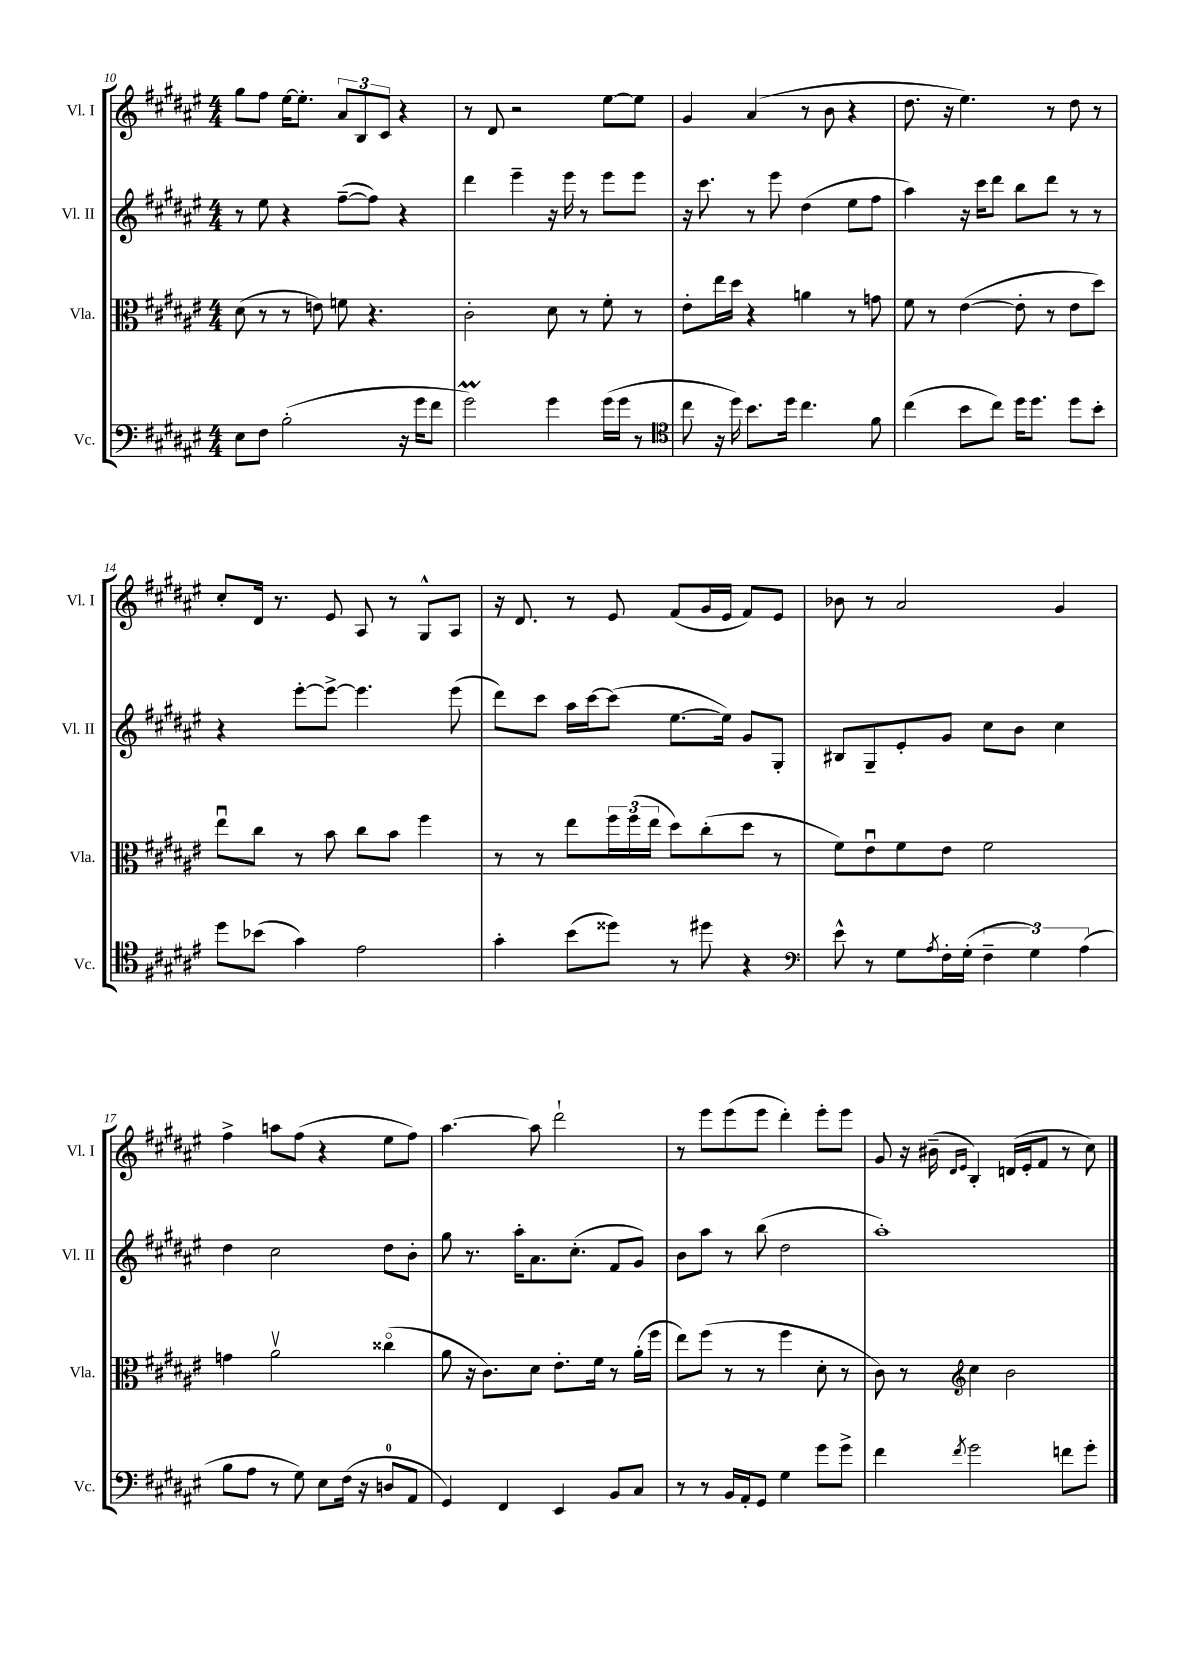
<<
\new StaffGroup <<
\new Staff = "s0" \with { instrumentName = "Vl. I" shortInstrumentName = "Vl. I" } {
    \clef treble \key fis \major \numericTimeSignature \time 4/4
    gis''8 fis''8 eis''16~ eis''8.-. \tuplet 3/2 { ais'8 b8 cis'8 } r4 |
    r8 dis'8 r2 eis''8~ eis''8 |
    gis'4 ais'4( r8 b'8 r4 |
    dis''8. r16 eis''4.) r8 dis''8 r8 |
    cis''8-. dis'16 r8. eis'8 ais8 r8 gis8-^ ais8 |
    r16 dis'8. r8 eis'8 fis'8( gis'16 eis'16 fis'8) eis'8 |
    bes'8 r8 ais'2 gis'4 |
    fis''4-> a''8 fis''8( r4 eis''8 fis''8) |
    ais''4.~ ais''8 dis'''2-! |
    r8 eis'''8 eis'''8( eis'''8 dis'''4-.) eis'''8-. eis'''8 |
    gis'8 r16 bis'16--( \grace { dis'16 eis'16 } b4-.) d'16( eis'16-. fis'8 r8 cis''8) \bar "|." |
}
\new Staff = "s1" \with { instrumentName = "Vl. II" shortInstrumentName = "Vl. II" } {
    \clef treble \key fis \major \numericTimeSignature \time 4/4
    r8 eis''8 r4 fis''8~--( fis''8) r4 |
    dis'''4 eis'''4-- r16 eis'''16 r8 eis'''8 eis'''8 |
    r16 cis'''8. r8 eis'''8 dis''4( eis''8 fis''8 |
    ais''4) r16 cis'''16 dis'''8 b''8 dis'''8 r8 r8 |
    r4 eis'''8~-. eis'''8~-> eis'''4. eis'''8( |
    dis'''8) cis'''8 ais''16 cis'''16~ cis'''8( eis''8.~ eis''16) gis'8 gis8-. |
    bis8 gis8-- eis'8-. gis'8 cis''8 b'8 cis''4 |
    dis''4 cis''2 dis''8 b'8-. |
    gis''8 r8. ais''16-. ais'8. cis''8.-.( fis'8 gis'8) |
    b'8 ais''8 r8 b''8( dis''2 |
    ais''1-.) \bar "|." |
}
\new Staff = "s2" \with { instrumentName = "Vla." shortInstrumentName = "Vla." } {
    \clef alto \key fis \major \numericTimeSignature \time 4/4
    dis'8( r8 r8 e'8) f'8 r4. |
    cis'2-. dis'8 r8 fis'8-. r8 |
    eis'8-. eis''16 dis''16 r4 a'4 r8 g'8 |
    fis'8 r8 eis'4~( eis'8-. r8 eis'8 dis''8) |
    eis''8\downbow cis''8 r8 b'8 cis''8 b'8 fis''4 |
    r8 r8 eis''8 \tuplet 3/2 { fis''16 fis''16( eis''16 } dis''8) cis''8-.( dis''8 r8 |
    fis'8) eis'8\downbow fis'8 eis'8 fis'2 |
    g'4 ais'2\upbow cisis''4\flageolet( |
    ais'8 r16 cis'8.) dis'8 eis'8.-. fis'16 r8 ais'16-.( fis''16 |
    eis''8) fis''8( r8 r8 fis''4 dis'8-. r8 |
    cis'8) r8 \clef treble cis''4 b'2 \bar "|." |
}
\new Staff = "s3" \with { instrumentName = "Vc." shortInstrumentName = "Vc." } {
    \clef bass \key fis \major \numericTimeSignature \time 4/4
    eis8 fis8 b2-.( r16 gis'16 fis'8 |
    gis'2\prall) gis'4 gis'16( gis'16 r8 |
    \clef tenor cis''8 r16 dis''16) b'8. dis''16 cis''4. fis'8 |
    cis''4( b'8 cis''8) dis''16 dis''8. dis''8 b'8-. |
    dis''8 bes'8( gis'4) eis'2 |
    gis'4-. b'8( disis''8) r8 dis''8 r4 |
    \clef bass eis'8-^ r8 gis8 \acciaccatura { ais8 } fis16-. gis16-.( \tuplet 3/2 { fis4-- gis4) ais4( } |
    b8 ais8 r8 gis8) eis8 fis16( r16 d8-0 ais,8 |
    gis,4) fis,4 eis,4 b,8 cis8 |
    r8 r8 b,16 ais,16-. gis,8 gis4 gis'8 gis'8-> |
    fis'4 \acciaccatura { fis'8 } gis'2 f'8 gis'8-. \bar "|." |
}
>>
>>
\layout { \context { \Score currentBarNumber = #10 } }
